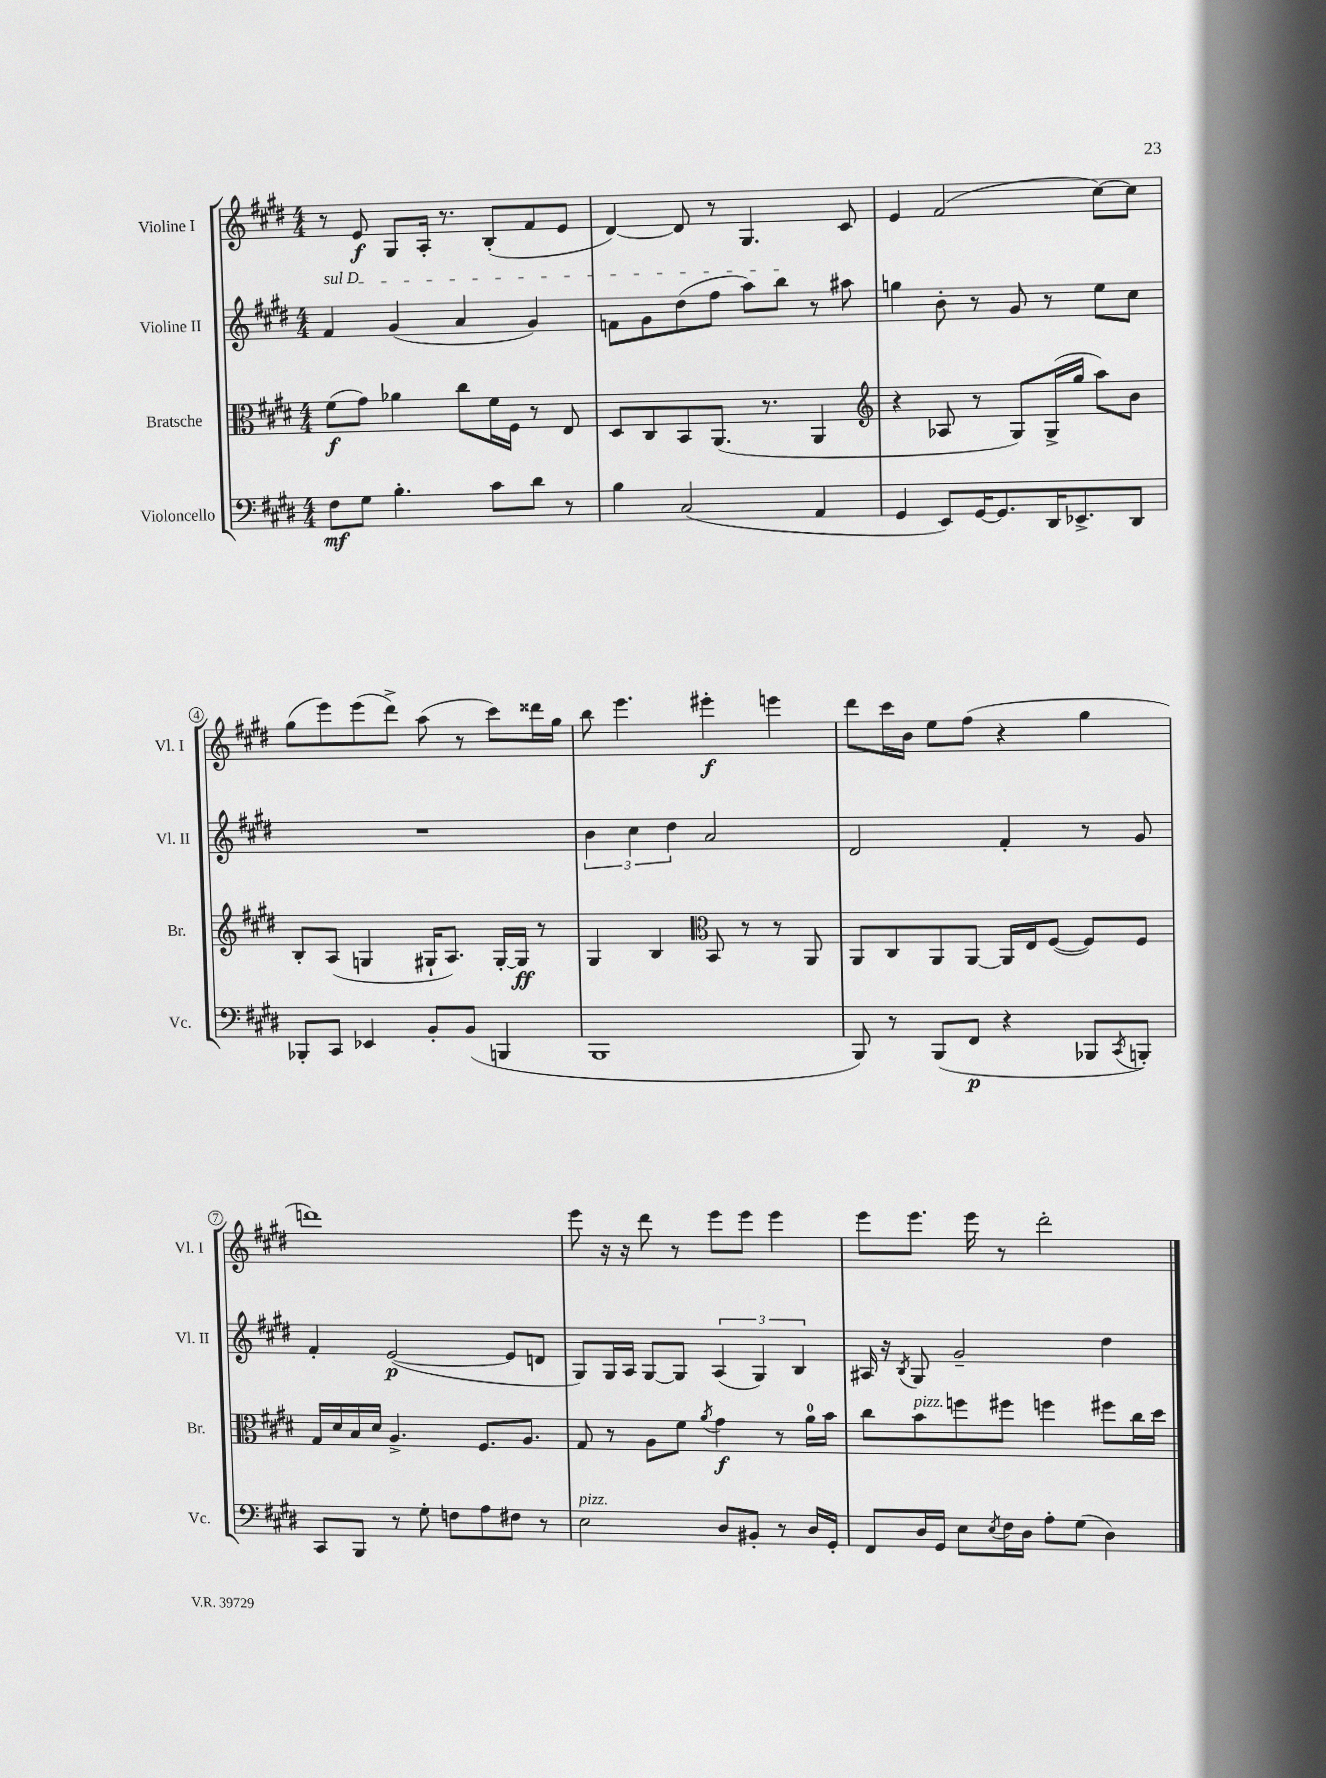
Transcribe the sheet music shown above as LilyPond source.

<<
\new StaffGroup <<
\new Staff = "s0" \with { instrumentName = "Violine I" shortInstrumentName = "Vl. I" } {
    \clef treble \key e \major \numericTimeSignature \time 4/4
    r8 e'8\f gis8 a16-. r8. b8-.( fis'8 e'8 |
    dis'4~) dis'8 r8 gis4. cis'8 |
    e'4 fis'2( cis''8~) cis''8 |
    gis''8( e'''8) e'''8( dis'''8->) a''8( r8 cis'''8) disis'''16 gis''16 |
    b''8 e'''4. eis'''4-.\f e'''4 |
    dis'''8 cis'''16 b'16 e''8 fis''8( r4 gis''4 |
    d'''1) |
    e'''8 r16 r16 dis'''8 r8 e'''8 e'''8 e'''4 |
    e'''8 e'''8. e'''16 r8 dis'''2-. \bar "|." |
}
\new Staff = "s1" \with { instrumentName = "Violine II" shortInstrumentName = "Vl. II" } {
    \clef treble \key e \major \numericTimeSignature \time 4/4
    \once \override TextSpanner.bound-details.left.text = \markup { \italic "sul D" } fis'4\startTextSpan gis'4( a'4 gis'4) |
    f'8 gis'8 dis''8( fis''8 a''8) b''8\stopTextSpan r8 ais''8 |
    g''4 b'8-. r8 gis'8 r8 e''8 cis''8 |
    R1 |
    \tuplet 3/2 { b'4 cis''4 dis''4 } a'2 |
    dis'2 fis'4-. r8 gis'8 |
    fis'4-. e'2~\p( e'8 d'8 |
    gis8) gis16 a16 gis8~ gis8 \tuplet 3/2 { a4( gis4) b4 } |
    ais16 r16 \acciaccatura { b8 } gis8 gis'2-- dis''4 \bar "|." |
}
\new Staff = "s2" \with { instrumentName = "Bratsche" shortInstrumentName = "Br." } {
    \clef alto \key e \major \numericTimeSignature \time 4/4
    fis'8\f( gis'8) aes'4 cis''8 fis'16 fis16 r8 e8 |
    dis8 cis8 b,8 a,8.( r8. a,4 |
    \clef treble r4 aes8 r8 gis8) gis16->( gis''16 a''8) b'8 |
    b8-. a8( g4 gis16-! a8.) gis16~-. gis16\ff r8 |
    gis4 b4 \clef alto b,8 r8 r8 a,8 |
    a,8 cis8 a,8 a,8~ a,16 e16 fis8~( fis8) fis8 |
    gis16 dis'16 b16 dis'16 a4.-> fis8. a8. |
    gis8 r8 a8 fis'8 \acciaccatura { a'8 } gis'4\f r8 a'16-0 b'16 |
    cis''8 b'8^\markup { \italic "pizz." } f''8 fis''8 f''4 fis''8 cis''16 dis''16 \bar "|." |
}
\new Staff = "s3" \with { instrumentName = "Violoncello" shortInstrumentName = "Vc." } {
    \clef bass \key e \major \numericTimeSignature \time 4/4
    fis8\mf gis8 b4.-. cis'8 dis'8 r8 |
    b4 cis2( a,4 |
    gis,4 e,8) gis,16~ gis,8. dis,16 ees,8.-> dis,8 |
    bes,,8-. cis,8 ees,4 b,8-. b,8( b,,4 |
    b,,1 |
    b,,8) r8 b,,8( fis,8\p r4 bes,,8 \acciaccatura { cis,8 } b,,8-.) |
    cis,8 b,,8 r8 gis8-. f8 a8 fis8 r8 |
    e2^\markup { \italic "pizz." } dis8 bis,8-. r8 dis16 gis,16-. |
    fis,8 dis16 gis,16 e8 \acciaccatura { e8 } fis16 dis16 a8-. gis8( dis4) \bar "|." |
}
>>
>>
\layout { \context { \Score \override BarNumber.stencil = #(make-stencil-circler 0.1 0.3 ly:text-interface::print) } }
